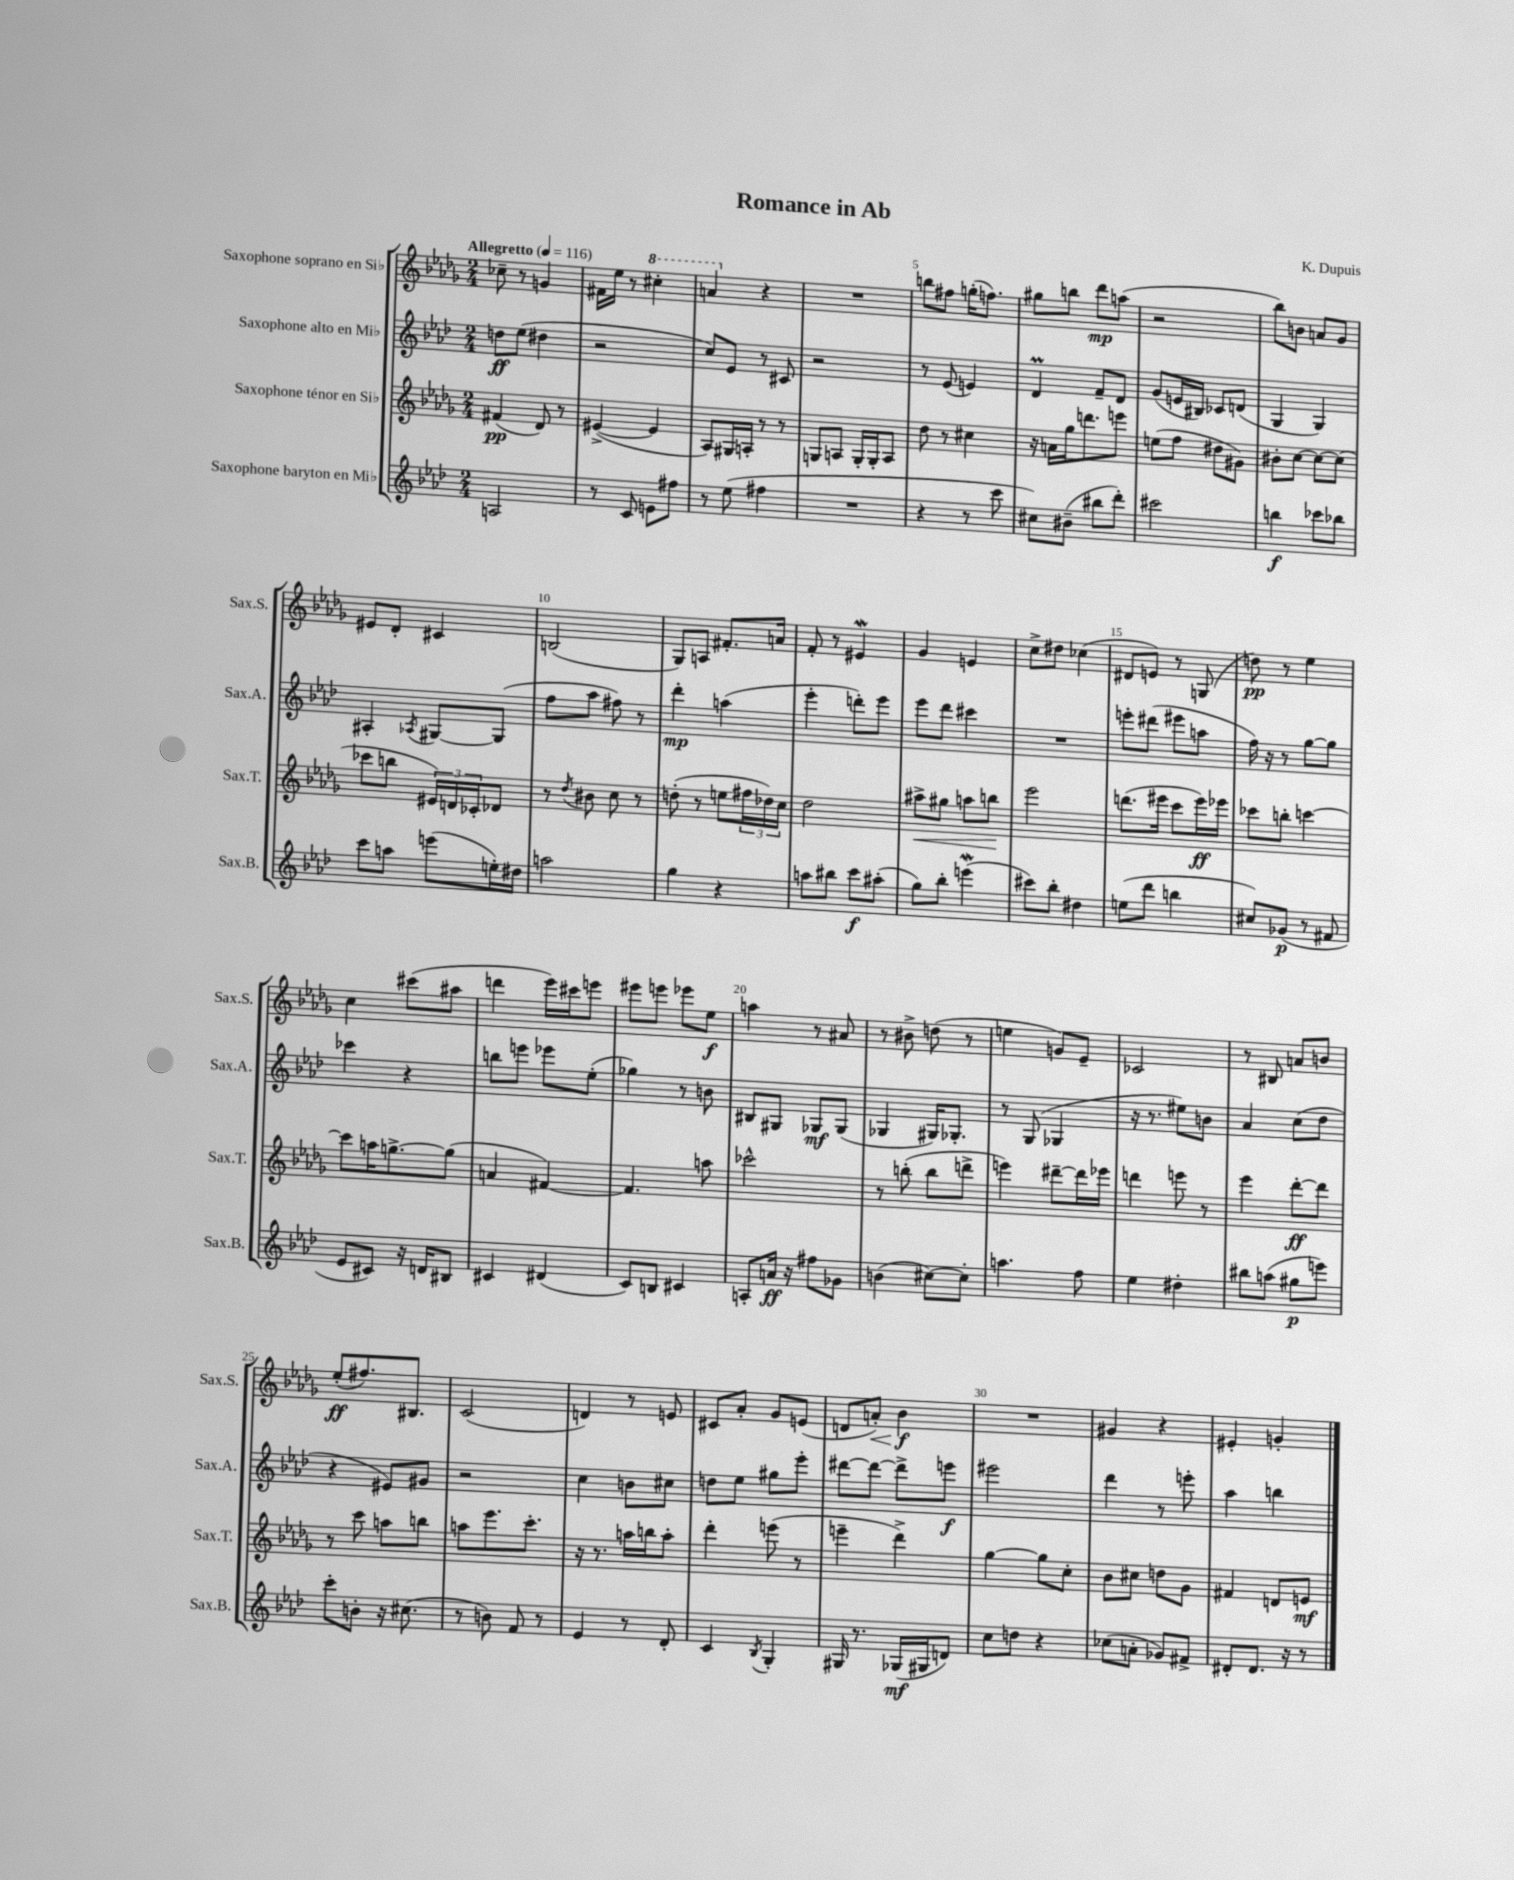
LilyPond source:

\header { title = "Romance in Ab" composer = "K. Dupuis" }
<<
\new StaffGroup <<
\new Staff = "s0" \with { instrumentName = "Saxophone soprano en Sib" shortInstrumentName = "Sax.S." } {
    \clef treble \key des \major \numericTimeSignature \time 2/4 \tempo "Allegretto" 4 = 116
    ces''8-- r8 g'4 |
    fis'16 ees''16 r8 \ottava #1 cis'''4-. |
    a''4 \ottava #0 r4 |
    R2 |
    b''8 fis''8 g''16-.( f''8.) |
    gis''8 b''8 des'''8\mp a''8( |
    r2 |
    bes''8) b'8 a'8 ges'8 |
    eis'8 des'8-. cis'4 |
    b2( |
    ges8) a8 fis'8.-. a'16 |
    f'8-. r8 eis'4\mordent |
    ges'4 e'4 |
    c''8-> dis''8 ces''4( |
    dis'8 e'8) r8 g8( |
    d''8\pp) r8 ees''4 |
    c''4 cis'''8( ais''8 |
    d'''4 ees'''16) cis'''16 e'''8 |
    eis'''8 e'''8 ees'''8 ees''8\f |
    a''4 r8 ais'8 |
    r8 bis'8-> d''8( r8 |
    e''4 g'8) ees'8-- |
    ces'2 |
    r8 bis8 a'8 b'8 |
    ees''8-.\ff( fis''8.) bis8. |
    c'2( |
    d'4) r8 e'8 |
    cis'8 aes'8-. ges'8 e'8( |
    d'8 a'8-.\<) bes'4\f\! |
    R2 |
    gis'4 r4 |
    eis'4-. g'4-. \bar "|." |
}
\new Staff = "s1" \with { instrumentName = "Saxophone alto en Mib" shortInstrumentName = "Sax.A." } {
    \clef treble \key aes \major \numericTimeSignature \time 2/4
    d''8\ff ees''8( dis''4 |
    r2 |
    c''8) ees'8 r8 cis'8 |
    r2 |
    r8 ees'8( e'4) |
    des'4\prall f'8-- des'8 |
    g'8( e'16 bis16) ces'8 d'8( |
    g4 g4) |
    ais4-. \acciaccatura { aes8 } gis8~ gis8( |
    f''8 aes''8 fis''8) r8 |
    des'''4-.\mp a''4( |
    ees'''4-. d'''8-.) ees'''8 |
    ees'''8 des'''8 cis'''4 |
    R2 |
    e'''8-. dis'''8( eis'''8 a''8 |
    f''16) r16 r8 g''8~ g''8 |
    ces'''4 r4 |
    b''8 e'''8 ees'''8 ees''8-.( |
    ges''4) r8 b'8 |
    bis8 gis8 ges8\mf ges8( |
    ges4 gis16) ges8.-. |
    r8 g8( ges4 |
    r16 r8. eis''8) b'8 |
    aes'4 c''8( des''8 |
    r4 eis'8) gis'8 |
    r2 |
    c''4 b'8 cis''8 |
    d''8 ees''8 gis''8 ees'''8-. |
    dis'''8~ dis'''8~ dis'''8-> e'''8\f |
    eis'''2 |
    des'''4 r8 e'''8-. |
    aes''4 b''4 \bar "|." |
}
\new Staff = "s2" \with { instrumentName = "Saxophone ténor en Sib" shortInstrumentName = "Sax.T." } {
    \clef treble \key des \major \numericTimeSignature \time 2/4
    fis'4\pp( des'8) r8 |
    eis'4~->( eis'4 |
    aes8) gis16 a16-. r8 r8 |
    g8 a8 g16-. g16-. a8 |
    des''8 r8 cis''4 |
    r16 a'16 ges''16 d'''8. e'''8 |
    e''8( f''8 dis''8 gis'8) |
    bis'8-. c''8~ c''8~ c''8( |
    ces'''8 b''8 \tuplet 3/2 { eis'16) d'16 ces'16-. } des'8 |
    r8 \acciaccatura { des''8 } bis'8 c''8 r8 |
    d''8-.( r8 e''8 \tuplet 3/2 { fis''16 des''16) c''16 } |
    des''2 |
    ais''8->\< gis''8 a''8 b''8\! |
    ees'''2 |
    d'''8.( eis'''16 c'''8 eis'''16\ff) ees'''16 |
    ces'''8 b''8-. c'''4~ |
    c'''8 a''16 g''8.~-> g''8( |
    a'4 fis'4~) |
    fis'4. a''8 |
    ces'''2-^ |
    r8 b''8-.( b''8 d'''8-> |
    e'''4) dis'''8~-- dis'''16 ees'''16 |
    d'''4 e'''8 r8 |
    ees'''4 des'''8~-.\ff des'''8 |
    r8 c'''8 a''8 b''8 |
    a''8 ees'''8. c'''8.-. |
    r16 r8. a''16 b''16 a''8-. |
    des'''4-. e'''8( r8 |
    e'''4-- des'''4->) |
    ges''4~ ges''8 c''8-. |
    bes'8 cis''8 d''8 ges'8 |
    fis'4 d'8 e'8\mf \bar "|." |
}
\new Staff = "s3" \with { instrumentName = "Saxophone baryton en Mib" shortInstrumentName = "Sax.B." } {
    \clef treble \key aes \major \numericTimeSignature \time 2/4
    a2 |
    r8 c'8 e'8 fis''8 |
    r8 ees''8( fis''4 |
    R2 |
    r4 r8 c'''8 |
    cis''8) bis'8--( bis''8 des'''8-.) |
    cis'''2 |
    b''4\f ces'''8 bes''8 |
    c'''8 a''8 e'''8( e''16-.) dis''16 |
    a''2 |
    g''4 r4 |
    a''8 bis''8 c'''8\f ais''8-.( |
    g''8) bes''8-. e'''4\mordent( |
    cis'''8) bes''8-. dis''4 |
    e''8( des'''8 b''4 |
    cis''8) ges'8\p( r8 fis'8 |
    ees'8 cis'8) r16 d'16 bis8 |
    cis'4 dis'4( |
    c'8) b8 cis'4 |
    a8-. a'16\ff r16 fis''8 ges'8 |
    b'4( cis''8~) cis''8-. |
    a''4. f''8 |
    ees''4 dis''4-. |
    bis''8 a''8( gis''8\p e'''8) |
    c'''8-. b'8-. r16 cis''8.( |
    r8 b'8) f'8 r8 |
    ees'4 r8 des'8-. |
    c'4 \acciaccatura { bes8 } g4-. |
    gis16 r8. ges16\mf( gis16 d'8) |
    c''8 d''8 r4 |
    ces''8( a'8-. ges'8) fis'8-> |
    dis'8-. dis'8. r16 r8 \bar "|." |
}
>>
>>
\layout { \context { \Score \override BarNumber.break-visibility = ##(#f #t #t) barNumberVisibility = #(every-nth-bar-number-visible 5) } }
